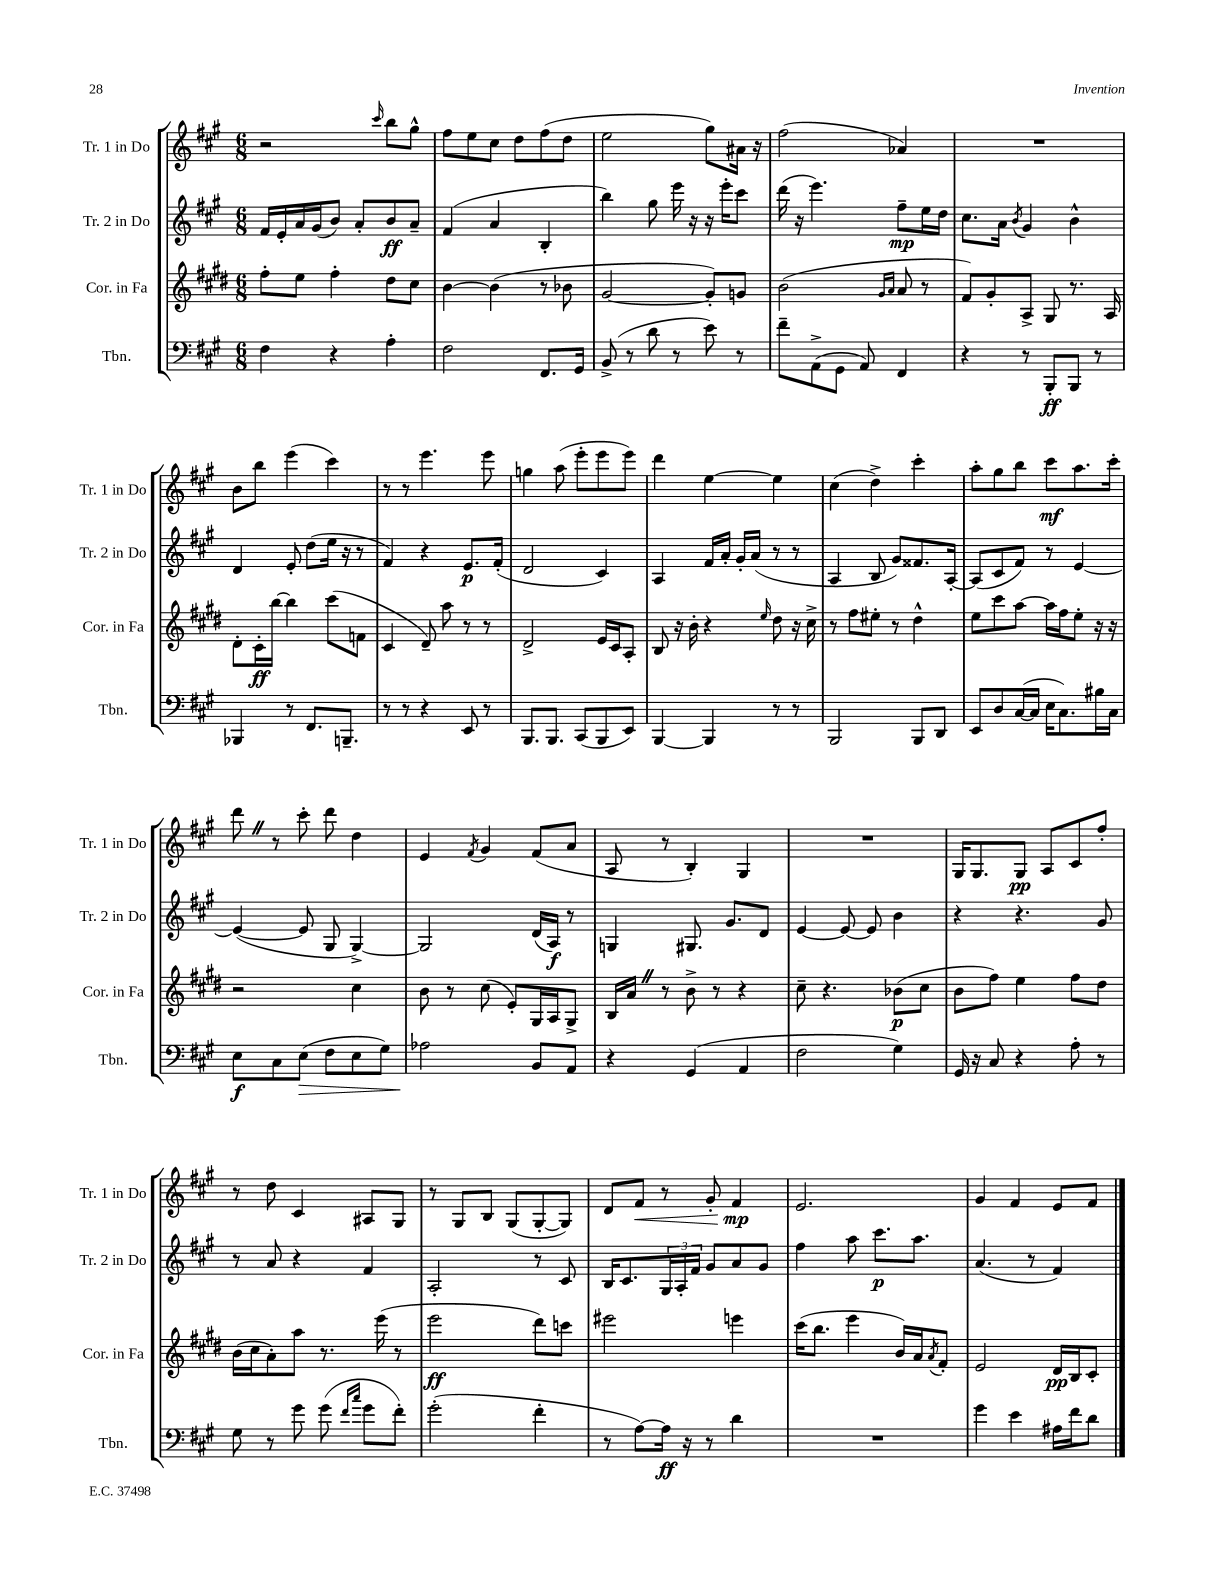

**kern	**kern	**kern	**kern
*staff4	*staff3	*staff2	*staff1
*clefF4	*clefG2	*clefG2	*clefG2
*k[f#c#g#]	*k[f#c#g#d#]	*k[f#c#g#]	*k[f#c#g#]
*M6/8	*M6/8	*M6/8	*M6/8
4F#\	8ff#'\L	16f#/LL	2r
.	.	16e'/	.
.	8ee\J	16a/	.
.	.	(16g#/J	.
4r	4ff#'\	8b/J)	.
.	.	8a'/L	.
.	.	.	16qqccc#/
4A'\	8dd#\L	8b/	8bb\L
.	8cc#\J	8a~/J	8gg#^^\J
=	=	=	=
2F#\	[4b\	(4f#/	8ff#\L
.	.	.	8ee\
.	(4b\]	4a/	8cc#\J
.	.	.	8dd\L
8.FF#/L	8r	4B'/	(8ff#\
.	8b-\	.	8dd\J
16GG#/Jk	.	.	.
=	=	=	=
(8BB^/	[2g#/	4bb\)	2ee\
8r	.	.	.
8d\	.	8gg#\	.
8r	.	16eee\	.
.	.	16r	.
8e\)	8g#'/]L)	16r	8gg#\L)
.	.	16eee'\LK	.
8r	8g/J	8ccc#\J	16a#\Jk
.	.	.	16r
=	=	=	=
8f#~\L	(2b\	(16ddd\	(2ff#\
.	.	16r	.
(8AA^\	.	4.eee\)	.
8GG#\J	.	.	.
8AA/)	.	.	.
.	16qqg#/LL	.	.
.	16qqa/JJ	.	.
4FF#/	8a/	8ff#~\L	4a-/)
.	8r	16ee\L	.
.	.	16dd\JJ	.
=	=	=	=
4r	8f#/L)	8.cc#\L	2.r
.	8g#'/	.	.
.	.	16a\Jk	.
.	.	8qb/	.
8r	8A^/J	4g#/	.
8BBB'/L	8G#/	.	.
8BBB/J	8.r	4b^^\	.
8r	.	.	.
.	16A/	.	.
=	=	=	=
4BBB-/	8d#'\L	4d/	8b\L
.	16c#'\L	.	8bb\J
.	[16bb\JJ	.	.
8r	4bb\]	8e'/	(4eee\
8.FF#/L	.	(8dd\L	.
.	(8ccc#\L	16ee\Jk	4ccc#\)
8.BBB~/J	.	16r	.
.	8f\J	8r	.
=	=	=	=
8r	4c#/	4f#/)	8r
8r	.	.	8r
4r	8d#~/)	4r	4.eee\
.	8aa\	.	.
8EE/	8r	8.e/L	.
8r	8r	.	8eee\
.	.	(16f#'/Jk	.
=	=	=	=
8.BBB/L	2d#^/	2d/	4gg\
8.BBB/J	.	.	.
.	.	.	(8aa\
(8CC#/L	.	.	8eee'\L
8BBB/	16e/LL	4c#/)	8eee\
.	16c#/J	.	.
8EE/J)	8A'/J	.	8eee\J)
=	=	=	=
[4BBB/	8B/	4A/	4ddd\
.	16r	.	.
.	16b'\	.	.
4BBB/]	4r	16f#/LL	[4ee\
.	.	16a'/JJ	.
.	.	16g#'/LL	.
.	.	(16a/JJ	.
.	16qqee/	.	.
8r	8dd#\	8r	4ee\]
8r	16r	8r	.
.	16cc#^\	.	.
=	=	=	=
2BBB/	8r	4A/	(4cc#\
.	8ff#\L	.	.
.	8ee#'\J	8B/	4dd^\)
.	8r	8g#/L)	.
8BBB/L	4dd#^^\	8.f##/	4ccc#'\
8DD/J	.	.	.
.	.	[16A'/Jk	.
=	=	=	=
8EE/L	8ee\L	(8A/]L	8aa'\L
8D/	8ccc#\	8c#/	8gg#\
([16C#/L	[8aa\J	8f#/J)	8bb\J
16C#/]JJ	.	.	.
16E\LK	16aa\]LL	8r	8ccc#\L
8.C#\)	16ff#\J	.	.
.	8ee'\J	[4e/	8.aa\
16B#\L	16r	.	.
16C#\JJ	16r	.	16ccc#'\Jk
=	=	=	=
8E\L	2r	(4e/_	8ddd\
8C#\	.	.	8r
(8E\J	.	8e/]	8ccc#'\
8F#\L	.	8G#/	8ddd\
8E\	4cc#\	[4G#^/)	4dd\
8G#\J)	.	.	.
=	=	=	=
2A-\	8b\	2G#/]	4e/
.	8r	.	.
.	.	.	8qf#/
.	(8cc#\	.	4g#/
.	8e'/L)	.	.
8BB/L	16G#/L	(16d/LL	(8f#/L
.	16A/J	16A/JJ)	.
8AA/J	8G#^/J	8r	8a/J
=	=	=	=
4r	16B/LL	4G/	8A/
.	16a/JJ	.	.
.	8r	.	8r
(4GG#/	8b^\	8.G#/	4B'/)
.	8r	.	.
.	.	8.g#/L	.
4AA/	4r	.	4G#/
.	.	8d/J	.
=	=	=	=
2F#\	8cc#~\	[4e/	2.r
.	4.r	.	.
.	.	8e/_	.
.	.	8e/]	.
4G#\)	(8b-\L	4b\	.
.	8cc#\J	.	.
=	=	=	=
16GG#/	8b\L	4r	16G#/LK
16r	.	.	8.G#/
8C#/	8ff#\J)	.	.
4r	4ee\	4.r	8G#/J
.	.	.	8A/L
8A'\	8ff#\L	.	8c#/
8r	8dd#\J	8g#/	8ff#'/J
=	=	=	=
8G#\	(16b\LL	8r	8r
.	16cc#\J	.	.
8r	8a'\)	8a/	8dd\
8g#\	8aa\J	4r	4c#/
(8g#\	8.r	.	.
16qqf#/LL	.	.	.
16qqcc#/JJ	.	.	.
8g#\L	.	4f#/	8A#/L
.	(16eee\	.	.
8f#'\J)	8r	.	8G#/J
=	=	=	=
(2g#'\	2eee\	2A'/	8r
.	.	.	8G#/L
.	.	.	8B/J
.	.	.	(8G#/L
4f#'\	8ddd#\L)	8r	[8G#'/
.	8ccc\J	8c#/	8G#/]J)
=	=	=	=
8r	2eee#\	16B/LK	8d/L
.	.	8.c#/	.
[8A\L)	.	.	8f#/J
16A\]Jk	.	24G#/L	8r
.	.	24A'/	.
16r	.	.	.
.	.	24f#/JJ	.
8r	.	8g#/L	8g#'/
4d\	4eee\	8a/	4f#/
.	.	8g#/J	.
=	=	=	=
2.r	(16ccc#\LK	4ff#\	2.e/
.	8.bb\J	.	.
.	4eee\	8aa\	.
.	.	8.ccc#\L	.
.	16b/LL)	.	.
.	16a/J	8.aa\J	.
.	8qa/	.	.
.	8f#'/J	.	.
=	=	=	=
4g#\	2e/	(4.a/	4g#/
4e\	.	.	4f#/
.	.	8r	.
16A#\LL	16d#/LL	4f#/)	8e/L
16f#\J	16B/J	.	.
8d\J	8c#'/J	.	8f#/J
==	==	==	==
*-	*-	*-	*-
